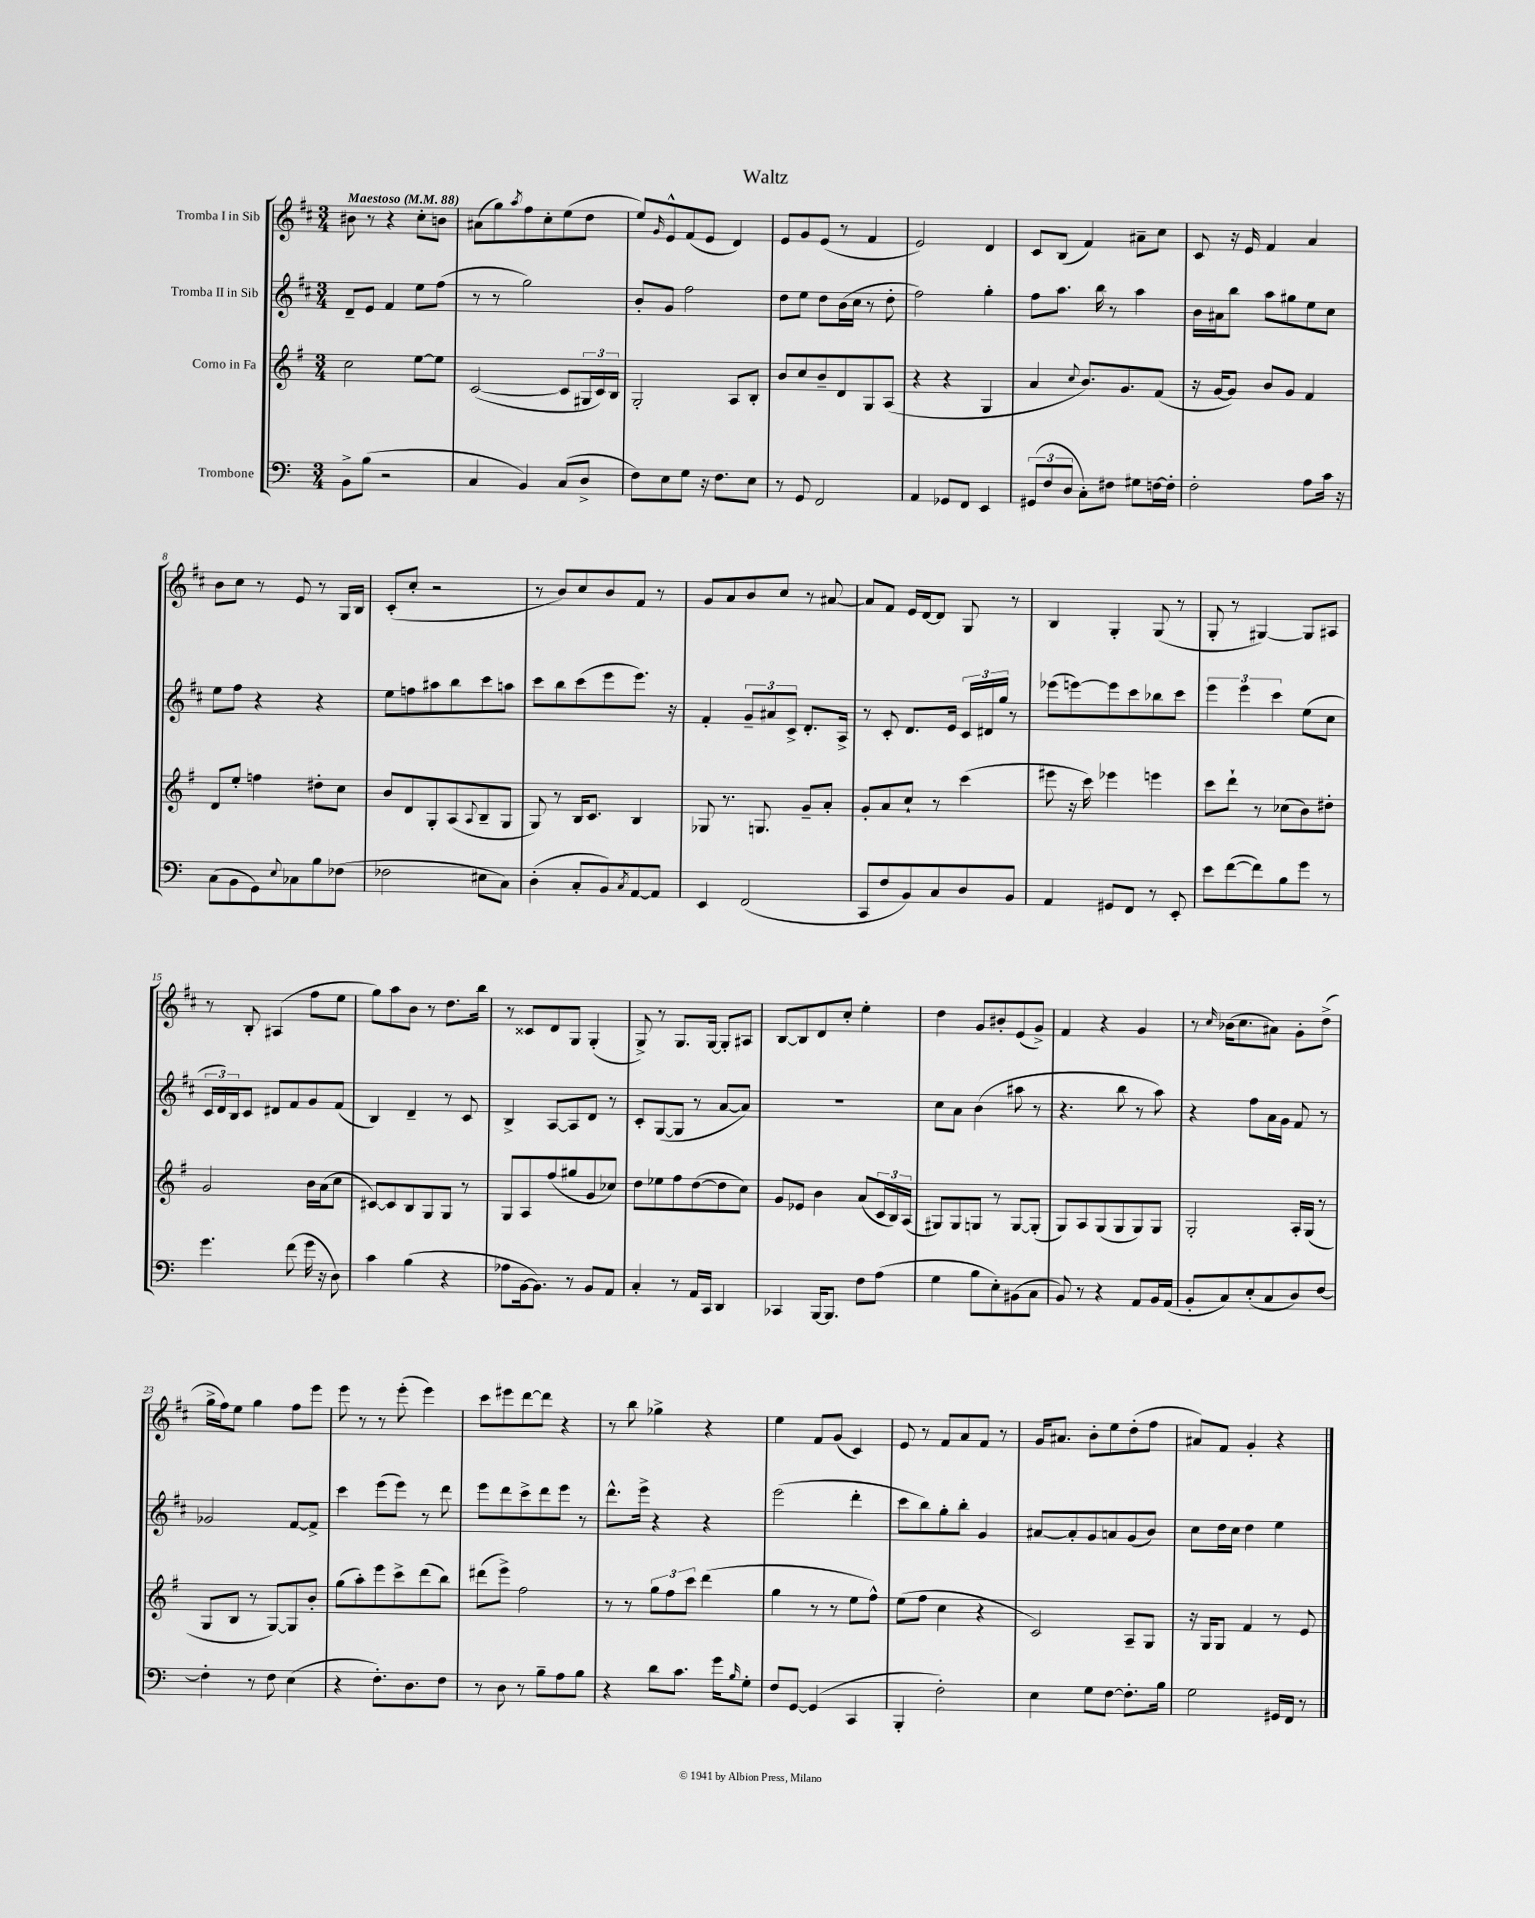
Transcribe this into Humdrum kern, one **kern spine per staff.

**kern	**kern	**kern	**kern
*staff4	*staff3	*staff2	*staff1
*clefF4	*clefG2	*clefG2	*clefG2
*k[]	*k[f#]	*k[f#c#]	*k[f#c#]
*M3/4	*M3/4	*M3/4	*M3/4
*MM88	*MM88	*MM88	*MM88
8BB^	2cc	8d~	8b#
(8B	.	8e	8r
2r	.	4f#	4r
.	[8ee	8ee	8cc#'
.	8ee]	(8ff#	8b
=	=	=	=
4C	([2c	8r	(8a#
.	.	8r	8gg)
.	.	.	8qaa
4BB)	.	2gg)	8ff#
.	.	.	8cc#'
(8C	8c]	.	(8ee
8D^	24G#	.	8dd
.	24c)	.	.
.	24B	.	.
=	=	=	=
8F)	2G'	8b'	8ee)
.	.	.	16qqg
8E	.	8g	8e^^
8G	.	2ff#	(8f#
16r	.	.	8e
8.F	.	.	.
.	8A	.	4d)
8E	8B'	.	.
=	=	=	=
8r	8b	8dd	8e
8GG	8cc	8ee	8g
2FF	8b~	8dd	(8e
.	8d	(16b	8r
.	.	16cc#	.
.	8G	8r	4f#
.	(8A	8dd'	.
=	=	=	=
4AA	4r	2ff#)	2e)
8GG-	4r	.	.
8FF	.	.	.
4EE	4G	4gg'	4d
=	=	=	=
(12GG#	4a	8ff#	8c#
12F	.	.	.
.	.	8.aa	(8B
12D	.	.	.
.	8qqcc	.	.
8C')	8.b)	.	4f#)
.	.	16bb	.
8F#	.	8r	.
.	8.g	.	.
8G#	.	4aa	8a#~
[16F	(8f#	.	8cc#
16F']	.	.	.
=	=	=	=
2F'	16r	16b	8c#
.	[16g	16a#	.
.	8g])	8bb	16r
.	.	.	16e
.	8b	8aa	4f#
.	8g	8gg#	.
8A	4f#	8ee	4a
16c	.	8cc#	.
16r	.	.	.
=	=	=	=
(8C	8d	8ee	8b
8BB	8ee'	8ff#	8cc#
8GG)	4ff	4r	8r
8qqE	.	.	.
8C-	.	.	8e
8B	8dd#'	4r	8r
(8F-	8cc	.	16G
.	.	.	16B
=	=	=	=
2F-	8b	8ee	(8c#'
.	8d	8ff	8cc#'
.	8G'	8aa#	2r
.	(8A	8bb	.
.	8qqA	.	.
8E#	8B~	8ccc#	.
8C)	8G	8aa	.
=	=	=	=
(4D'	8G)	8ccc#	8r
.	8r	8bb	8b)
8C'	16B	(8ccc#	8cc#
.	8.c	.	.
8BB)	.	8eee	8b
8qC	.	.	.
[8AA	4B	8.eee)	8f#
8AA]	.	.	8r
.	.	16r	.
=	=	=	=
4EE	8G-	4f#'	8g
.	8.r	.	8a
(2FF	.	12g~	8b
.	8.G	.	.
.	.	12a#	.
.	.	.	8cc#
.	.	12c#^	.
.	8g~	8.d'	8r
.	8a'	.	[8a#
.	.	16A^	.
=	=	=	=
8CC	8g'	8r	8a#]
8F	8a	8c#'	8f#
8BB)	8cc`	8.d	16e
.	.	.	[16d
8C	8r	.	8d]
.	.	16e	.
8D	(4ccc	24c#	8G
.	.	24d#	.
.	.	24gg	.
8BB	.	8r	8r
=	=	=	=
4AA	8eee#	(8eee-	4B
.	16r	[8eee)	.
.	16ccc)	.	.
8GG#	4eee-	8eee]	4G'
8FF	.	8ccc#	.
8r	4eee	8bb-	(8G
8EE'	.	8ccc#	8r
=	=	=	=
8e	8ccc	6eee	8G'
([8f	8ddd`	.	8r
.	.	6eee	.
8f])	8r	.	[4G#)
.	.	6ccc#	.
8B	(8cc-	.	.
8g	8b)	(8ee	8G#]
8r	8dd#'	8cc#	8A#
=	=	=	=
4.g	2g	24c#	8r
.	.	24d)	.
.	.	24B	.
.	.	8c#	8B'
.	.	8d#	(4A#
(8f	.	8f#	.
16g	16b	8g	8ff#
16r	(16a	.	.
8D)	8cc	(8f#	8ee
=	=	=	=
4c	[8c#)	4B)	8gg)
.	8c#]	.	8aa
(4B	8B	4d~	8b
.	8G	.	8r
4r	8G	8r	8.dd
.	8r	8c#	.
.	.	.	16bb
=	=	=	=
8A-	8G	4B^	8r
[16BB	8A	.	8c##
8.BB])	.	.	.
.	(8ff#	[8A	8d
8r	8gg#	8A]	8G
8BB	8g	8d	(4G'
8AA	8cc-)	8r	.
=	=	=	=
4C'	8dd	8c#'	8G^)
.	8ee-	([8G	8r
8r	8ff#	8G]	8.G
16AA	([8dd	8r	.
16CC	.	.	[16G
4DD	8dd]	[8a	8G']
.	8cc)	8a])	8A#
=	=	=	=
4CC-	8g	2.r	[8B
.	8e-	.	8B]
[16BBB	4b	.	8d
8.BBB]	.	.	.
.	.	.	8cc#'
8F	(8a	.	4ee'
(8A	24c	.	.
.	24B)	.	.
.	(24A	.	.
=	=	=	=
4G	8G#)	8cc#	4dd
.	8G#	8a	.
8B	8G	(4b	8g
8E')	8r	.	8b#'
(8BB#	[8G	8aa#	(8e
8C	(8G']	8r	8g^)
=	=	=	=
8BB)	8G)	4.r	4f#
8r	8A	.	.
4r	(8G	.	4r
.	8G	8bb	.
8AA	8G)	8r	4g
16BB	8G	8aa)	.
(16AA	.	.	.
=	=	=	=
8BB'	2G'	4r	8r
.	.	.	16qqcc#
8C)	.	.	(16b-
.	.	.	8.cc#
(8E'	.	8ff#	.
8C	.	16a	8a#)
.	.	16g	.
8D)	16A'	8f#	8g'
.	(16G	.	.
[8F	8r	8r	(8dd^
=	=	=	=
4F']	8G	2g-	16gg^
.	.	.	16ff#)
.	8B	.	8ee
8r	8r	.	4gg
8F	[8G)	.	.
(4E	8G]	[8f#	8ff#
.	8b'	8f#^]	8eee
=	=	=	=
4r	(8gg	4ccc#	8eee
.	8aa')	.	8r
8.F')	8eee	(8eee	8r
.	8ccc^	8eee)	(8eee'
8.D	.	.	.
.	(8ddd	8r	4eee)
8F	8bb)	8ddd	.
=	=	=	=
8r	(8ddd#	8eee	8ccc#
8D	8eee^)	8ddd	8eee#
8r	2ff#	8ccc#^	[8ddd
8B~	.	8ddd	8ddd]
8A	.	8eee	4r
8B	.	8r	.
=	=	=	=
4r	8r	8.ddd^^	8r
.	8r	.	8bb
.	.	16eee^	.
8d	12gg	4r	4gg-^
.	12ff#	.	.
8.c	.	.	.
.	12ccc	.	.
.	(4ddd	4r	4r
16g	.	.	.
16qqB	.	.	.
8G'	.	.	.
=	=	=	=
8F	4gg	(2eee	4ee
[8GG	.	.	.
(4GG]	8r	.	8f#
.	8r	.	(8g
4CC	8ee	4ddd'	4c#)
.	8ff#^^)	.	.
=	=	=	=
4BBB'	(8ee	8ccc#	8e
.	8ff#	8bb)	8r
2F')	4cc	8gg'	8f#
.	.	8bb'	8a
.	4r	4g	8f#
.	.	.	8r
=	=	=	=
4E	2c)	[8a#	16g
.	.	.	8.a#
.	.	8a#']	.
8G	.	8g	8b'
[8F	.	8a	8ee
8.F']	8A~	(8g	(8dd'
.	8G	8b)	8ff#
16B	.	.	.
=	=	=	=
2G	16r	8cc#	8a#)
.	16G	.	.
.	8G	16dd	8f#
.	.	16cc#	.
.	4f#	4dd	4g'
16GG#	8r	4ee	4r
16FF	.	.	.
8r	8e	.	.
==	==	==	==
*-	*-	*-	*-
